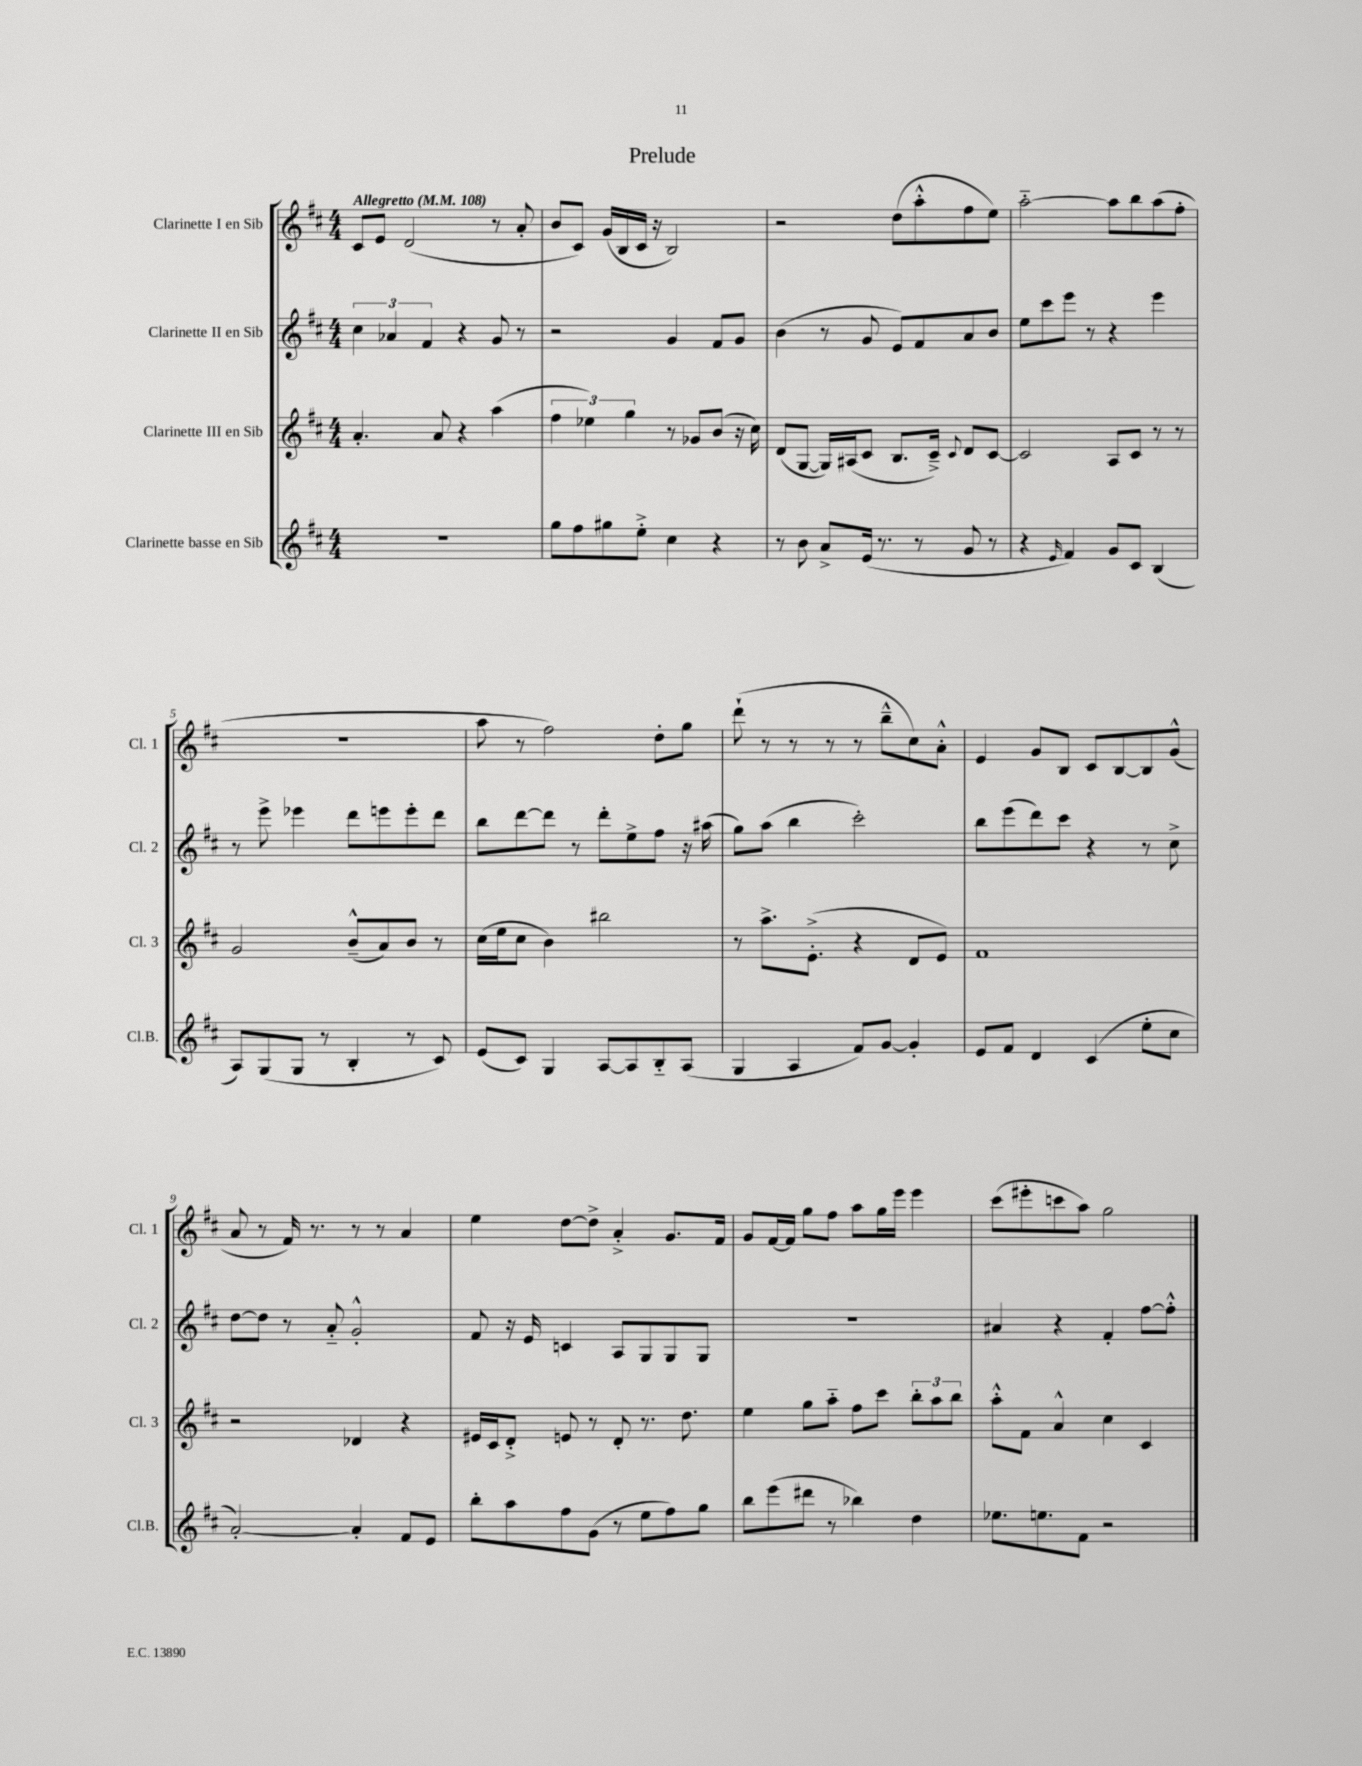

**kern	**kern	**kern	**kern
*staff4	*staff3	*staff2	*staff1
*clefG2	*clefG2	*clefG2	*clefG2
*k[f#c#]	*k[f#c#]	*k[f#c#]	*k[f#c#]
*M4/4	*M4/4	*M4/4	*M4/4
*MM108	*MM108	*MM108	*MM108
1r	4.a'	6cc#	8c#
.	.	.	8e
.	.	6a-	.
.	.	.	(2d
.	.	6f#	.
.	8a	.	.
.	4r	4r	.
.	(4aa	8g	8r
.	.	8r	8a'
=	=	=	=
8gg	6ff#	2r	8b
8ff#	.	.	8c#)
.	6ee-)	.	.
8gg#	.	.	(16g
.	.	.	16B
.	6gg	.	.
8ee'^	.	.	16c#
.	.	.	16r
4cc#	8r	4g	2B)
.	8g-	.	.
4r	(8b	8f#	.
.	16r	8g	.
.	16cc#)	.	.
=	=	=	=
8r	(8d	(4b	2r
8b	[8G	.	.
8a^	16G])	8r	.
.	(16A#	.	.
(16e	8c#	8g	.
8.r	.	.	.
.	8.B	8e)	(8dd
8r	.	8f#	8aa'^^
.	16c#~^)	.	.
.	8qqc#	.	.
8g	8d	8a	8ff#
8r	[8c#	8b	8ee)
=	=	=	=
4r	2c#]	8ee	[2aa'~
.	.	8ccc#	.
16qqe	.	.	.
4f#)	.	8eee	.
.	.	8r	.
8g	8A	4r	8aa]
8c#	8c#	.	8bb
(4B	8r	4eee	(8aa
.	8r	.	8ff#'
=	=	=	=
8A)	2g	8r	1r
(8G	.	8eee^	.
8G	.	4eee-	.
8r	.	.	.
4B'	(8b~^^	8ddd	.
.	8a)	8eee	.
8r	8b	8eee'	.
8c#)	8r	8ddd	.
=	=	=	=
(8e	(16cc#	8bb	8aa
.	16ee	.	.
8c#)	8cc#	[8ddd	8r
4G	4b)	8ddd]	2ff#)
.	.	8r	.
[8A	2bb#	8ddd'	.
8A]	.	8ee^	.
8B'~	.	8ff#	8dd'
(8A	.	16r	8gg
.	.	(16aa#	.
=	=	=	=
4G	8r	8gg)	(8ddd`
.	8.aa^	(8aa	8r
4A	.	4bb	8r
.	(8.e'^	.	.
.	.	.	8r
8f#)	4r	2ccc#')	8r
[8g	.	.	8bb~^^
4g']	8d	.	8cc#)
.	8e)	.	8a'^^
=	=	=	=
8e	1f#	8bb	4e
8f#	.	(8eee	.
4d	.	8ddd)	8g
.	.	8ccc#	8B
(4c#	.	4r	8c#
.	.	.	[8B
8ee'	.	8r	8B]
8cc#	.	8cc#^	(8g^^
=	=	=	=
[2a')	2r	[8dd	8a
.	.	8dd]	8r
.	.	8r	16f#)
.	.	.	8.r
.	.	8a'~	.
4a']	4d-	2g'^^	8r
.	.	.	8r
8f#	4r	.	4a
8e	.	.	.
=	=	=	=
8bb'	16e#	8f#	4ee
.	16c#	.	.
8aa	8d'^	16r	.
.	.	16e	.
8ff#	8e	4c	[8dd
(8g	8r	.	8dd^]
8r	8d'	8A	4a'^
8ee	8.r	8G	.
8ff#)	.	8G	8.g
.	8.dd	.	.
8gg	.	8G	.
.	.	.	16f#
=	=	=	=
8bb	4ee	1r	8g
(8eee	.	.	[16f#
.	.	.	16f#]
8ddd#	8gg	.	8gg
8r	8aa'~	.	8ff#
4bb-)	8ff#	.	8aa
.	8ccc#	.	16gg
.	.	.	16eee
4dd	12bb'	.	4eee
.	12aa	.	.
.	12bb	.	.
=	=	=	=
8.ee-	8aa'^^	4a#	(8ccc#
.	8f#	.	8eee#'
8.ee	.	.	.
.	4a^^	4r	8ccc
8f#	.	.	8aa)
2r	4cc#	4f#'	2gg
.	4c#	[8ff#	.
.	.	8ff#'^^]	.
==	==	==	==
*-	*-	*-	*-
